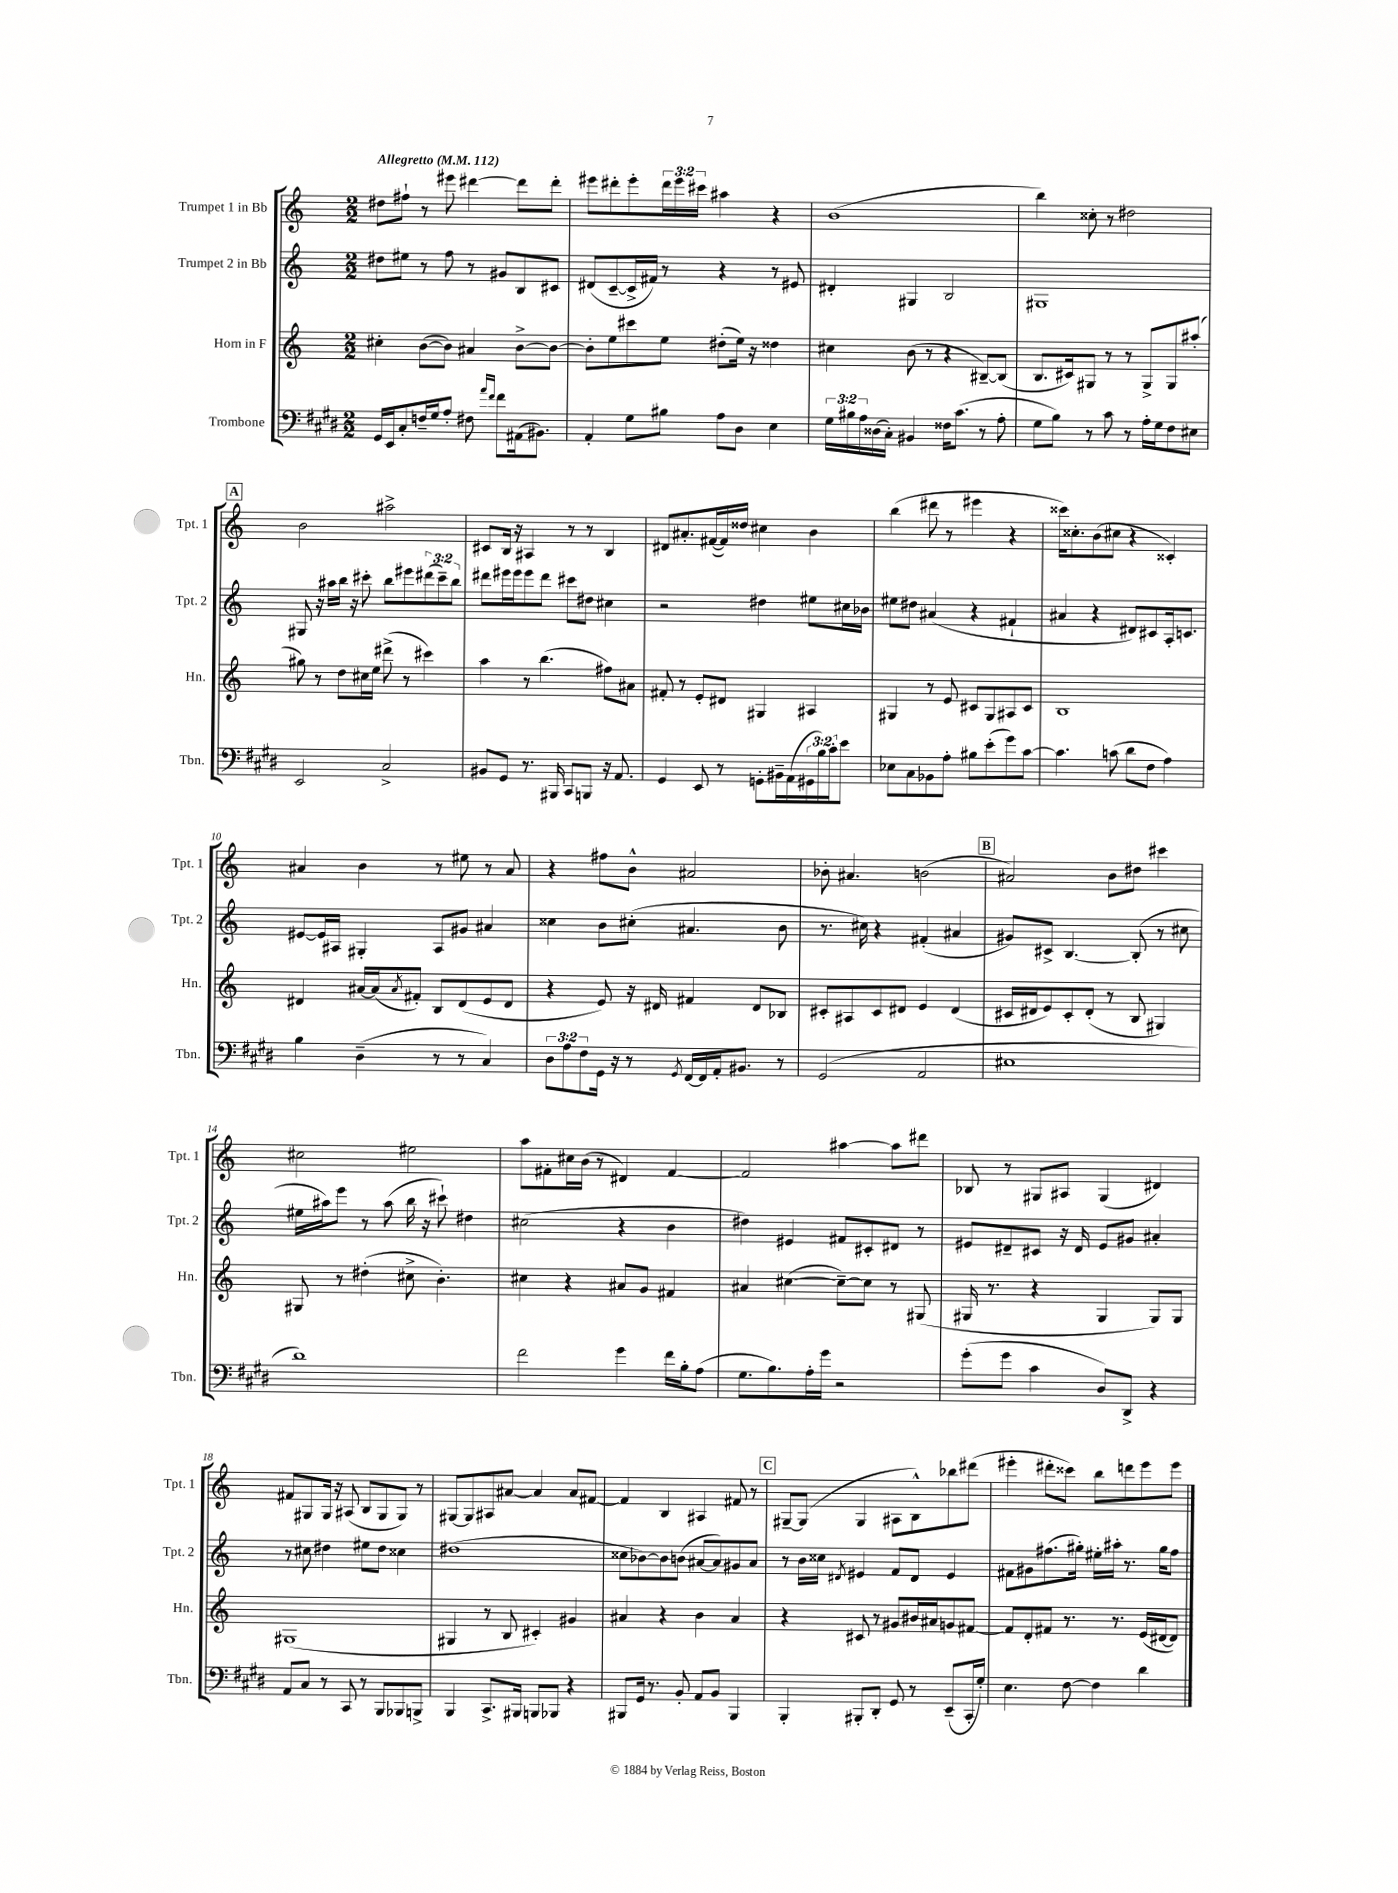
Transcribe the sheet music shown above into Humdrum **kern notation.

**kern	**kern	**kern	**kern
*part4	*part3	*part2	*part1
*staff4	*staff3	*staff2	*staff1
*I"Trombone	*I"Horn in F	*I"Trumpet 2 in Bb	*I"Trumpet 1 in Bb
*I'Tbn.	*I'Hn.	*I'Tpt. 2	*I'Tpt. 1
*clefF4	*clefG2	*clefG2	*clefG2
*k[f#c#g#d#]	*k[]	*k[]	*k[]
*M2/2	*M2/2	*M2/2	*M2/2
*MM112	*MM112	*MM112	*MM112
=1	=1	=1	=1
!	!	!	!LO:TX:a:B:t=Allegretto
16GG#/LL	4cc#X'\	8dd#X\L	8dd#X\L
16EE/J	.	.	.
8C#'/	.	8ee#X\J	8ff#X`\J
16Fn~/L	([8b\L	8r	8r
16G#/J	.	.	.
8A'/J	8b\J])	8ff\	8eee#X\
8F#X\	4a#X/	8r	[4ddd#X\
16qqa/LL	.	.	.
16qqf#/JJ	.	.	.
8f#\L	.	8g#X/L	.
(16AA#X\k	[8b^\L	8B/	8ddd#\L]
8.BB#X\J)	.	.	.
.	8b\J_	8c#X/J	8ddd#'\J
=2	=2	=2	=2
4AA'/	8b'\L]	(8d#X/L	8eee#X\L
.	8ee\	[8c~/	8ddd#X'\
8G#\L	8ccc#X\	16c^/L]	8eee#'\
.	.	16f#X/JJ)	.
8B#X\J	8ee\J	8r	24ddd#\L
.	.	.	24eee#\
.	.	.	24ccc#X\JJ
8A\L	(8dd#X'\L	4r	4aa#X\
8D#\J	16ee\Jk)	.	.
.	16r	.	.
4E\	4dd##X\	8r	4r
.	.	8e#X/	.
=3	=3	=3	=3
24G#\LL	4cc#X\	4d#X'/	(1b
24B#X\	.	.	.
24A\	.	.	.
(16D##X\	.	.	.
16C#'\JJ)	.	.	.
4BB#X/	(8b\	4G#X/	.
.	8r	.	.
16F##X\KL	4r	2B/	.
(8.c#\J	.	.	.
8r	[8B#X~/L)	.	.
8A'\	(8B#/J]	.	.
=4	=4	=4	=4
8G#\L	8.B/L	1G#X	4bb\)
8B\J)	.	.	.
.	16c#X/k)	.	.
8r	8G#X/J	.	8cc##X'\
8c#\	8r	.	8r
8r	8r	.	2dd#X\
16A'\LL	8G#^/L	.	.
16G#\J	.	.	.
8F#\	8G#/	.	.
8E#X\J	(8aa#X'/J	.	.
!!LO:LB:g=z
!!LO:REH:place=s1:t=A
=5	=5	=5	=5
2EE/	8gg#X\)	8G#X/	2b\
.	8r	16r	.
.	.	16aa#X\LL	.
.	8dd\L	16bb\JJ	.
.	.	16r	.
.	16cc#X\L	8ccc#X'\	.
.	16ee\JJ	.	.
2C#^/	(8ddd#X^\	8bb\L	2aa#X^\
.	8r	8eee#X\	.
.	4ccc#X\)	(12ddd#X\	.
.	.	12ccc#~\)	.
.	.	12bb\J	.
=6	=6	=6	=6
8BB#X/L	4aa\	8ddd#X\L	8c#X/L
8GG#/J	.	16eee#X\L	16B/Jk
.	.	16eee#\J	16r
8.r	8r	8eee#\	4A#X/
.	(4.bb\	8ddd#\J	.
16BBB#X/	.	.	.
8CC#/L	.	8ccc#X\L	8r
8BBBn/J	.	8dd#X\J	8r
16r	8ff#X\L)	4cc#X\	4B/
8.AA/	.	.	.
.	8a#X\J	.	.
=7	=7	=7	=7
4GG#/	8f#X'/	2r	8d#X/L
.	8r	.	8.a#X'/
8EE/	8e'/L	.	.
.	.	.	([16f#X/L
8r	8d#X/J	.	16f#/])
.	.	.	16dd##X/JJ
8GGn'\L	4G#X/	4dd#X\	4cc#X\
16BB#X~\L	.	.	.
(16AA\	.	.	.
24GG#X\	4A#X/	8ee#X\L	4b\
24B\)	.	.	.
24c#'\J	.	.	.
8e\J	.	16cc#X\L	.
.	.	16b-X\JJ	.
=8	=8	=8	=8
8E-X\L	4G#X/	8ee#X\L	(4bb\
8C#\	.	8dd#X\J	.
8BB-X\	8r	(4a#X/	8ddd#X\
8A'\J	8e/	.	8r
8B#X\L	8c#X/L	4r	4eee#X\
(8e'\	8G#/	.	.
8g#\)	8A#X/	4f#X`/	4r
[8c#\J	8c#/J	.	.
=9	=9	=9	=9
4.c#\]	1B	4a#X/	16ccc##X\KL)
.	.	.	8.cc##X'\
.	.	4r	(8b\
(8cn\	.	.	8cc#X\J
8d#\L	.	8d#X/L)	4r
8F#\J	.	8c#X/	.
4A\)	.	16A'/k	4c##X'/)
.	.	8.cn/J	.
!!LO:LB:g=z
=10	=10	=10	=10
4B\	4d#X/	[8e#X/L	4a#X/
.	.	16e#/L]	.
.	.	16A#X/JJ	.
(4D#~\	[16a#X/LL	4G#X'/	4b\
.	(16a#/J]	.	.
.	8qa#/	.	.
.	8f#X'/J)	.	.
8r	8B/L	8A#/L	8r
8r	(8d#/	8g#X/J	8ee#X\
4C#/)	8e/	4a#X/	8r
.	8d#/J	.	8a#/
=11	=11	=11	=11
12D#\L	4r	4cc##X\	4r
12A\	.	.	.
12F#\	.	.	.
16GG#\Jk	8e/)	8b\L	8ff#X\L
16r	.	.	.
8r	16r	(8cc#X'\J	8b^^\J
.	16d#X/	.	.
8qGG#/	.	.	.
[16FF#/LL	4f#X/	4.a#X/	2a#X/
16FF#/]	.	.	.
16AA'/J	.	.	.
8.BB#X/J	.	.	.
.	8d#/L	.	.
8r	8B-X/J	8b\	.
=12	=12	=12	=12
(2GG#/	8c#X'/L	8.r	8b-X'\
.	8A#X/	.	4.a#X/
.	.	16cc#X\)	.
.	8c#/	4r	.
.	8d#X/J	.	.
2AA/	4e/	(4f#X'/	(2bn\
.	(4d#/	4a#X/	.
!!LO:REH:place=s1:t=B
=13	=13	=13	=13
1E#X	16c#X/LL	8g#X/L)	2a#X/)
.	16d#X/J	.	.
.	8e/)	8c#X^/J	.
.	8c#'/	[4.B/	.
.	(8d#'/J	.	.
.	8r	.	8b\L
.	8B/	(8B'/]	8dd#X\J
.	4G#X/)	8r	4ccc#X\
.	.	8cc#X\	.
!!LO:LB:g=z
=14	=14	=14	=14
1d#)	8G#X/	16ee#X\LL	2cc#X\
.	.	16aa#X\J)	.
.	8r	8eee\J	.
.	(4dd#X'\	8r	.
.	.	(8aa#\	.
.	8cc#X^\	16bb\	2ee#X\
.	.	16r	.
.	4.b'\)	8ccc#X`\)	.
.	.	4dd#X\	.
=15	=15	=15	=15
2f#\	4cc#X\	(2cc#X\	8aa\L
.	.	.	8f#X'\
.	4r	.	16cc#X\L
.	.	.	(16b\JJ
.	.	.	8r
4g#\	8a#X/L	4r	4d#X/)
.	8g/J	.	.
16f#\LL	4f#X/	4b\	[4f#/
16B'\J	.	.	.
(8A\J	.	.	.
=16	=16	=16	=16
8.G#\L	4a#X/	4dd#X\)	2f#/]
8.B\)	.	.	.
.	([4cc#X\	4e#X/	.
16A'\L	.	.	.
16g#\JJ	.	.	.
2r	8cc#~\L_)	8f#X/L	[4aa#X\
.	8cc#\J]	8c#X'/	.
.	8r	8d#X/J	8aa#\L]
.	(8G#X/	8r	8ddd#X\J
=17	=17	=17	=17
(8g#'\L	16G#X/	8e#X/L	8B-X/
.	8.r	.	.
8g#\J	.	8d#X~/	8r
4c#\	4r	8c#X/J	8G#X/L
.	.	16r	8A#X/J
.	.	16d#/	.
8D#/L)	4G#/	8e#/L	(4G#/
8DD#^/J	.	8g#X/J	.
4r	8G#/L)	4a#X'/	4d#X/)
.	8G#/J	.	.
!!LO:LB:g=z
=18	=18	=18	=18
8AA/L	(1G#X	8r	8f#X/L
8C#/J	.	8cc#X\	8G#X/
8r	.	4dd#X\	16G#/Jk
.	.	.	16r
8CC#/	.	.	(8A#X/
8r	.	8ee#X\L	8B/L
8BBB/L	.	8dd#\J	8G#/
8BBB-X/	.	4cc##X\	8G#/J)
8BBBn^/J	.	.	8r
=19	=19	=19	=19
4BBB/	4G#X/	(1dd#X	[8G#X/L
.	.	.	8G#/]
8.CC#^/L	8r	.	8A#X/
.	8B/	.	[8a#X/J
16BBB#X/Jk	.	.	.
8BBBn/L	4c#X'/)	.	4a#/]
8BBB-X/J	.	.	.
4r	4g#X/	.	8a#/L
.	.	.	[8f#X/J
=20	=20	=20	=20
8BBB#X/L	4a#X/	8cc##X\L	4f#/]
16GG#/Jk	.	[8b-X\)	.
8.r	.	.	.
.	4r	8b-\]	4B/
8BB'/	.	(8bn\J	.
8AA/L	4b\	[8a#X/L	4A#X/
8BB/J	.	8a#/])	.
4BBB#/	4a#/	8g#X/	8f#X/
.	.	8a#/J	8r
!!LO:REH:place=s1:t=C
=21	=21	=21	=21
4BBB'/	4r	8r	[8G#X~/L
.	.	16b\LL	(8G#/J]
.	.	16cc##X\JJ	.
.	.	8qd#X/	.
8BBB#X'/L	8c#X/	4e#X/	4G#/
8DD#'/J	8r	.	.
8GG#/	8g#X/L	8f/L	8A#X\L
8r	16b#X/L	8d#/J	8B^^\)
.	16a#X/J	.	.
(8EE~/L	8gn/	4e#/	8bb-X\
16CC#'/L	[8f#X/J	.	(8ddd#X\J
16G#'/JJ)	.	.	.
=22	=22	=22	=22
4.E\	8f#/L]	8f#X\L	4eee#X'\
.	8d'/	8g#X\	.
.	8f#X/J	(8.ff#X\	8ddd#X'\L
[8F#\	8.r	.	8ccc##X\J)
.	.	16gg#X'\Jk)	.
4F#\]	.	16ee#X'\LL	8bb\L
.	8.r	16aa#X'\JJ	.
.	.	8.r	8dddn\
4d#\	(16e/LL	.	8eee#\
.	[16d#X/J	16gg#\KL	.
.	8d#/J])	8ff#\J	8eee#\J
==	==	==	==
*-	*-	*-	*-
